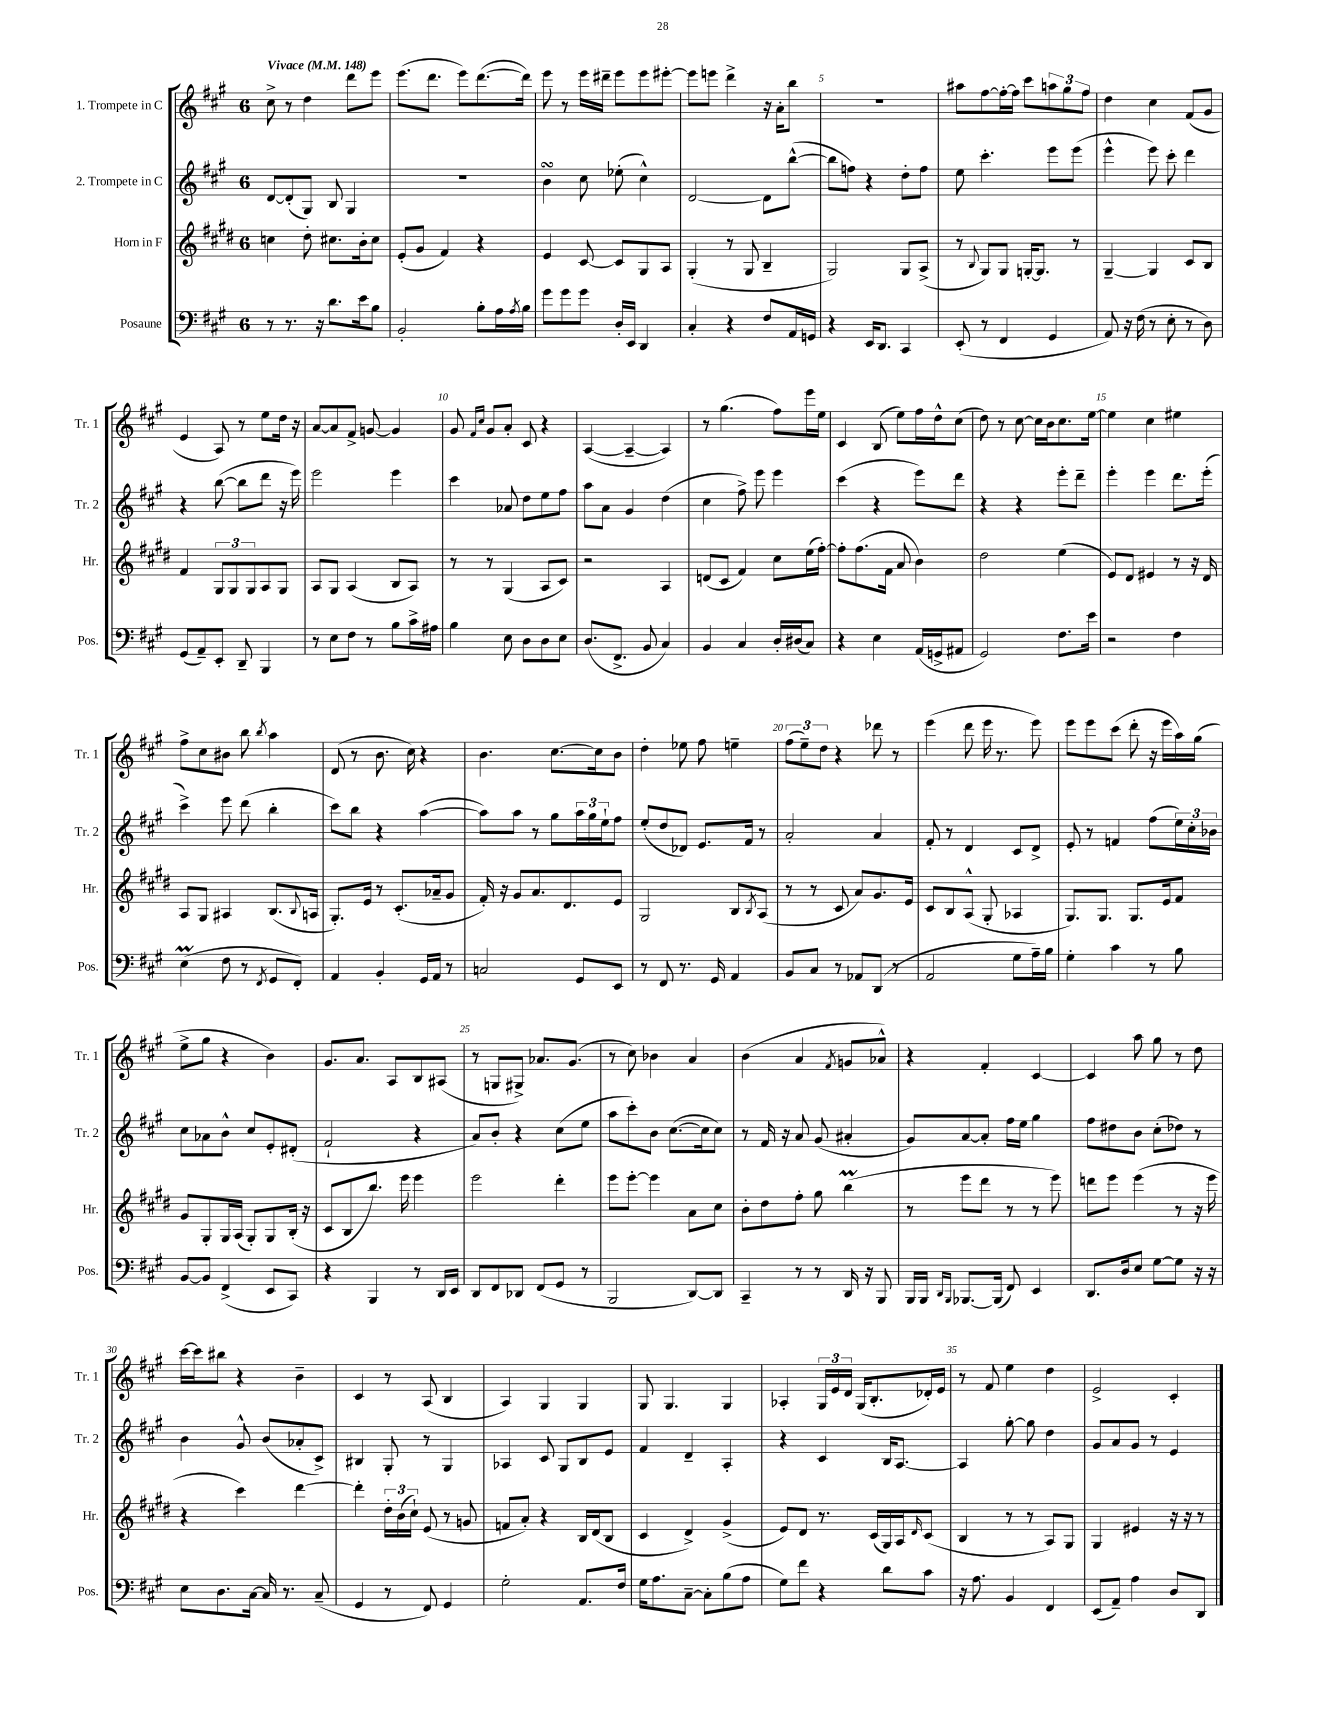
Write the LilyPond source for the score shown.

<<
\new StaffGroup <<
\new Staff = "s0" \with { instrumentName = "1. Trompete in C" shortInstrumentName = "Tr. 1" } {
    \clef treble \key a \major \once \override Staff.TimeSignature.style = #'single-digit \time 6/8 \tempo "Vivace" 4 = 148
    cis''8-> r8 d''4 d'''8 e'''8 |
    e'''8.( d'''8. e'''8) d'''8.~( d'''16) |
    e'''8 r8 e'''16 dis'''16-- e'''8 e'''8 eis'''8~-. |
    eis'''8 e'''8 d'''4-> r16 a'16-. b''8 |
    R2. |
    ais''8 fis''8~ fis''16~-. fis''16 cis'''8 \tuplet 3/2 { a''8 gis''8 fis''8 } |
    d''4 cis''4 fis'8( gis'8 |
    e'4 a8) r8 e''8 d''16 r16 |
    a'8~ a'8 fis'8-> g'8~ g'4 |
    gis'8 \grace { fis'16 cis''16 } gis'8 a'8-. cis'8 r4 |
    a4~( a4~-- a4) |
    r8 gis''4.( fis''8) e'''16 e''16 |
    cis'4 b8( e''8) fis''16 d''16-^ cis''8( |
    d''8) r8 cis''8~ cis''16 b'16 cis''8. e''16~ |
    e''4 cis''4 eis''4 |
    fis''8-> cis''8 bis'8 b''8 \acciaccatura { b''8 } a''4 |
    d'8( r8 b'8. cis''16) r4 |
    b'4. cis''8.~ cis''16 b'8 |
    d''4-. ees''8 fis''8 e''4-- |
    \tuplet 3/2 { fis''8( e''8--) d''8 } r4 des'''8 r8 |
    e'''4( d'''8 e'''16 r8. e'''8) |
    e'''8 e'''8 cis'''8( d'''8-. r16 e'''16 a''16) gis''16( |
    e''8-> gis''8 r4 b'4) |
    gis'8. a'8. a8 b8 ais8( |
    r8 g8 gis8->) aes'8. gis'8.( |
    r8 cis''8) bes'4 a'4 |
    b'4( a'4 \acciaccatura { fis'8 } g'8 aes'8-^) |
    r4 fis'4-. cis'4~ |
    cis'4 a''8 gis''8 r8 d''8 |
    cis'''16~ cis'''16 bis''8 r4 b'4-- |
    cis'4 r8 a8( b4 |
    a4) gis4 gis4 |
    gis8 gis4. gis4 |
    aes4-. \tuplet 3/2 { gis16 e'16 d'16 } gis16( b8.-. des'16-.) e'16 |
    r8 fis'8 e''4 d''4 |
    e'2-> cis'4-. \bar "|." |
}
\new Staff = "s1" \with { instrumentName = "2. Trompete in C" shortInstrumentName = "Tr. 2" } {
    \clef treble \key a \major \once \override Staff.TimeSignature.style = #'single-digit \time 6/8
    d'8~ d'8-.( gis8) b8 gis4 |
    R2. |
    b'4\turn cis''8 ees''8-.( cis''4-^) |
    d'2~ d'8 b''8~-^( |
    b''8 f''8) r4 d''8-. f''8 |
    e''8 cis'''4.-. e'''8 e'''8( |
    e'''4-^ e'''8) cis'''8-. d'''4 |
    r4 b''8~( b''8 d'''8 r16 e'''16) |
    e'''2 e'''4 |
    cis'''4 aes'8 d''8 e''8 fis''8 |
    a''8 a'8 gis'4 d''4( |
    cis''4 fis''8->) e'''8 e'''4 |
    cis'''4( r4 e'''8) d'''8 |
    r4 r4 e'''8-. d'''8-- |
    e'''4-. e'''4 d'''8. e'''16-.( |
    cis'''4->) e'''8 d'''8( b''4-. |
    cis'''8) b''8 r4 a''4~( |
    a''8) a''8 r8 gis''8 \tuplet 3/2 { a''16 gis''16 e''16-! } fis''8 |
    e''8-.( d''8 des'8) e'8. fis'16 r8 |
    a'2-. a'4 |
    fis'8-. r8 d'4 cis'8 d'8-> |
    e'8-. r8 f'4 fis''8( \tuplet 3/2 { e''16) cis''16-. bes'16 } |
    cis''8 aes'8 b'8-^ cis''8 e'8-. dis'8-.( |
    fis'2-! r4 |
    a'8) b'8-. r4 cis''8( e''8 |
    a''8 cis'''8-.) b'8 cis''8.~( cis''16 cis''8) |
    r8 fis'16 r16 a'8 gis'8( ais'4-. |
    gis'8) a'8~ a'8-. fis''16 e''16 gis''4 |
    fis''8 dis''8 b'8 cis''8-.( des''8) r8 |
    b'4 gis'8-^ b'8( aes'8-. cis'8->) |
    bis4 gis8-. r8 gis4 |
    aes4 cis'8 gis8 b8 e'8 |
    fis'4 d'4-- a4-. |
    r4 cis'4 b16 a8.~ |
    a4 gis''8~-. gis''8 d''4 |
    gis'8 a'8 gis'8 r8 e'4 \bar "|." |
}
\new Staff = "s2" \with { instrumentName = "Horn in F" shortInstrumentName = "Hr." } {
    \clef treble \key e \major \once \override Staff.TimeSignature.style = #'single-digit \time 6/8
    c''4 dis''8-. cis''8. b'16-. cis''8 |
    e'8-.( gis'8 fis'4) r4 |
    e'4 cis'8~ cis'8 gis8 a8 |
    gis4-.( r8 gis8 b4-- |
    gis2) gis8 a8->( |
    r8 \appoggiatura { b8 } gis8) gis8 g16~-. g8. r8 |
    gis4~-- gis4 cis'8 b8 |
    fis'4 \tuplet 3/2 { gis8 gis8 gis8 } a8 gis8 |
    a8 gis8 a4( b8 a8) |
    r8 r8 gis4( a8 cis'8) |
    r2 a4 |
    d'8( cis'8 fis'4) cis''8 e''16( fis''16~-.) |
    fis''8-. fis''8.( fis'16 a'8 b'4) |
    dis''2 e''4( |
    e'8) dis'8 eis'4 r8 r16 dis'16 |
    a8 gis8 ais4 b8.( \appoggiatura { b8 } a16 |
    gis8.-.) e'16 r8 cis'8.-.( aes'16-- gis'8 |
    fis'16-.) r16 gis'8 a'8. dis'8. e'8 |
    gis2 b8 \acciaccatura { b8 } a8( |
    r8 r8 cis'8 a'8) gis'8. e'16 |
    cis'8 b8 a8-^( gis8-. aes4 |
    gis8.) gis8. gis8. e'16 fis'8 |
    gis'8 gis8-. gis16 a16( gis8-.) gis8 b16-.( r16 |
    cis'8 b8 b''8.) e'''16 e'''4 |
    e'''2 dis'''4-. |
    e'''8 e'''8~-. e'''4 a'8 cis''8 |
    b'8-. dis''8 fis''8-. gis''8 b''4\prall( |
    r8 e'''8 dis'''8 r8 r8 e'''8) |
    d'''8 e'''8 e'''4( r8 r16 e'''16 |
    r4 cis'''4) dis'''4~ |
    dis'''4-. \tuplet 3/2 { dis''16-. b'16( cis''16-!) } e'8( r8 g'8 |
    f'8 a'8-.) r4 b16 dis'16( b8 |
    cis'4 dis'4->) gis'4->( |
    e'8) dis'8 r8. cis'16( gis16) a16 \grace { dis'16 } cis'8( |
    b4 r8 r8 a8) gis8 |
    gis4 eis'4 r16 r16 r8 \bar "|." |
}
\new Staff = "s3" \with { instrumentName = "Posaune" shortInstrumentName = "Pos." } {
    \clef bass \key a \major \once \override Staff.TimeSignature.style = #'single-digit \time 6/8
    r8 r8. r16 d'8. e'16 b8 |
    b,2-. b8-. a16 \acciaccatura { a8 } b16 |
    gis'8 gis'8 gis'8 d16-. e,16 d,4 |
    cis4-. r4 fis8 a,16 g,16 |
    r4 e,16 d,8. cis,4 |
    e,8-.( r8 fis,4 gis,4 |
    a,8) r16 fis16( r8 e8-. r8 d8) |
    gis,8( a,8--) e,8-. d,8-- b,,4 |
    r8 e8 fis8 r8 b8 cis'16-> ais16 |
    b4 e8 d8 d8 e8 |
    d8.( fis,8.-> b,8 cis4) |
    b,4 cis4 d16-. dis16( cis8) |
    r4 e4 a,16( g,16-> ais,8 |
    gis,2) fis8. e'16 |
    r2 fis4 |
    e4\prall( fis8 r8 \acciaccatura { fis,8 } gis,8 fis,8-.) |
    a,4 b,4-. gis,16 a,16 r8 |
    c2 gis,8 e,8 |
    r8 fis,8 r8. gis,16 a,4 |
    b,8 cis8 r8 aes,8 d,8( r8 |
    a,2 gis8 a16--) b16 |
    gis4-. cis'4 r8 b8 |
    b,8~ b,8 fis,4->( e,8 cis,8) |
    r4 b,,4 r8 d,16 e,16 |
    d,8 fis,8 des,8 fis,8( gis,8 r8 |
    b,,2 d,8~) d,8 |
    cis,4-- r8 r8 d,16 r16 b,,8 |
    b,,16 b,,16 \grace { d,16 b,,16 } bes,,8.~ bes,,16( fis,8) e,4 |
    d,8. d16 e8 gis8~ gis8 r16 r16 |
    e8 d8. cis16~ cis16 r8. cis8--( |
    gis,4 r8 fis,8) gis,4 |
    gis2-. a,8. fis16 |
    gis16 a8. cis8~-- cis8-. b8( a8 |
    gis8) fis'8 r4 d'8 cis'8 |
    r16 a8. b,4 fis,4 |
    e,8( a,8--) a4 d8 d,8 \bar "|." |
}
>>
>>
\layout { \context { \Score \override BarNumber.break-visibility = ##(#f #t #t) barNumberVisibility = #(every-nth-bar-number-visible 5) } }
